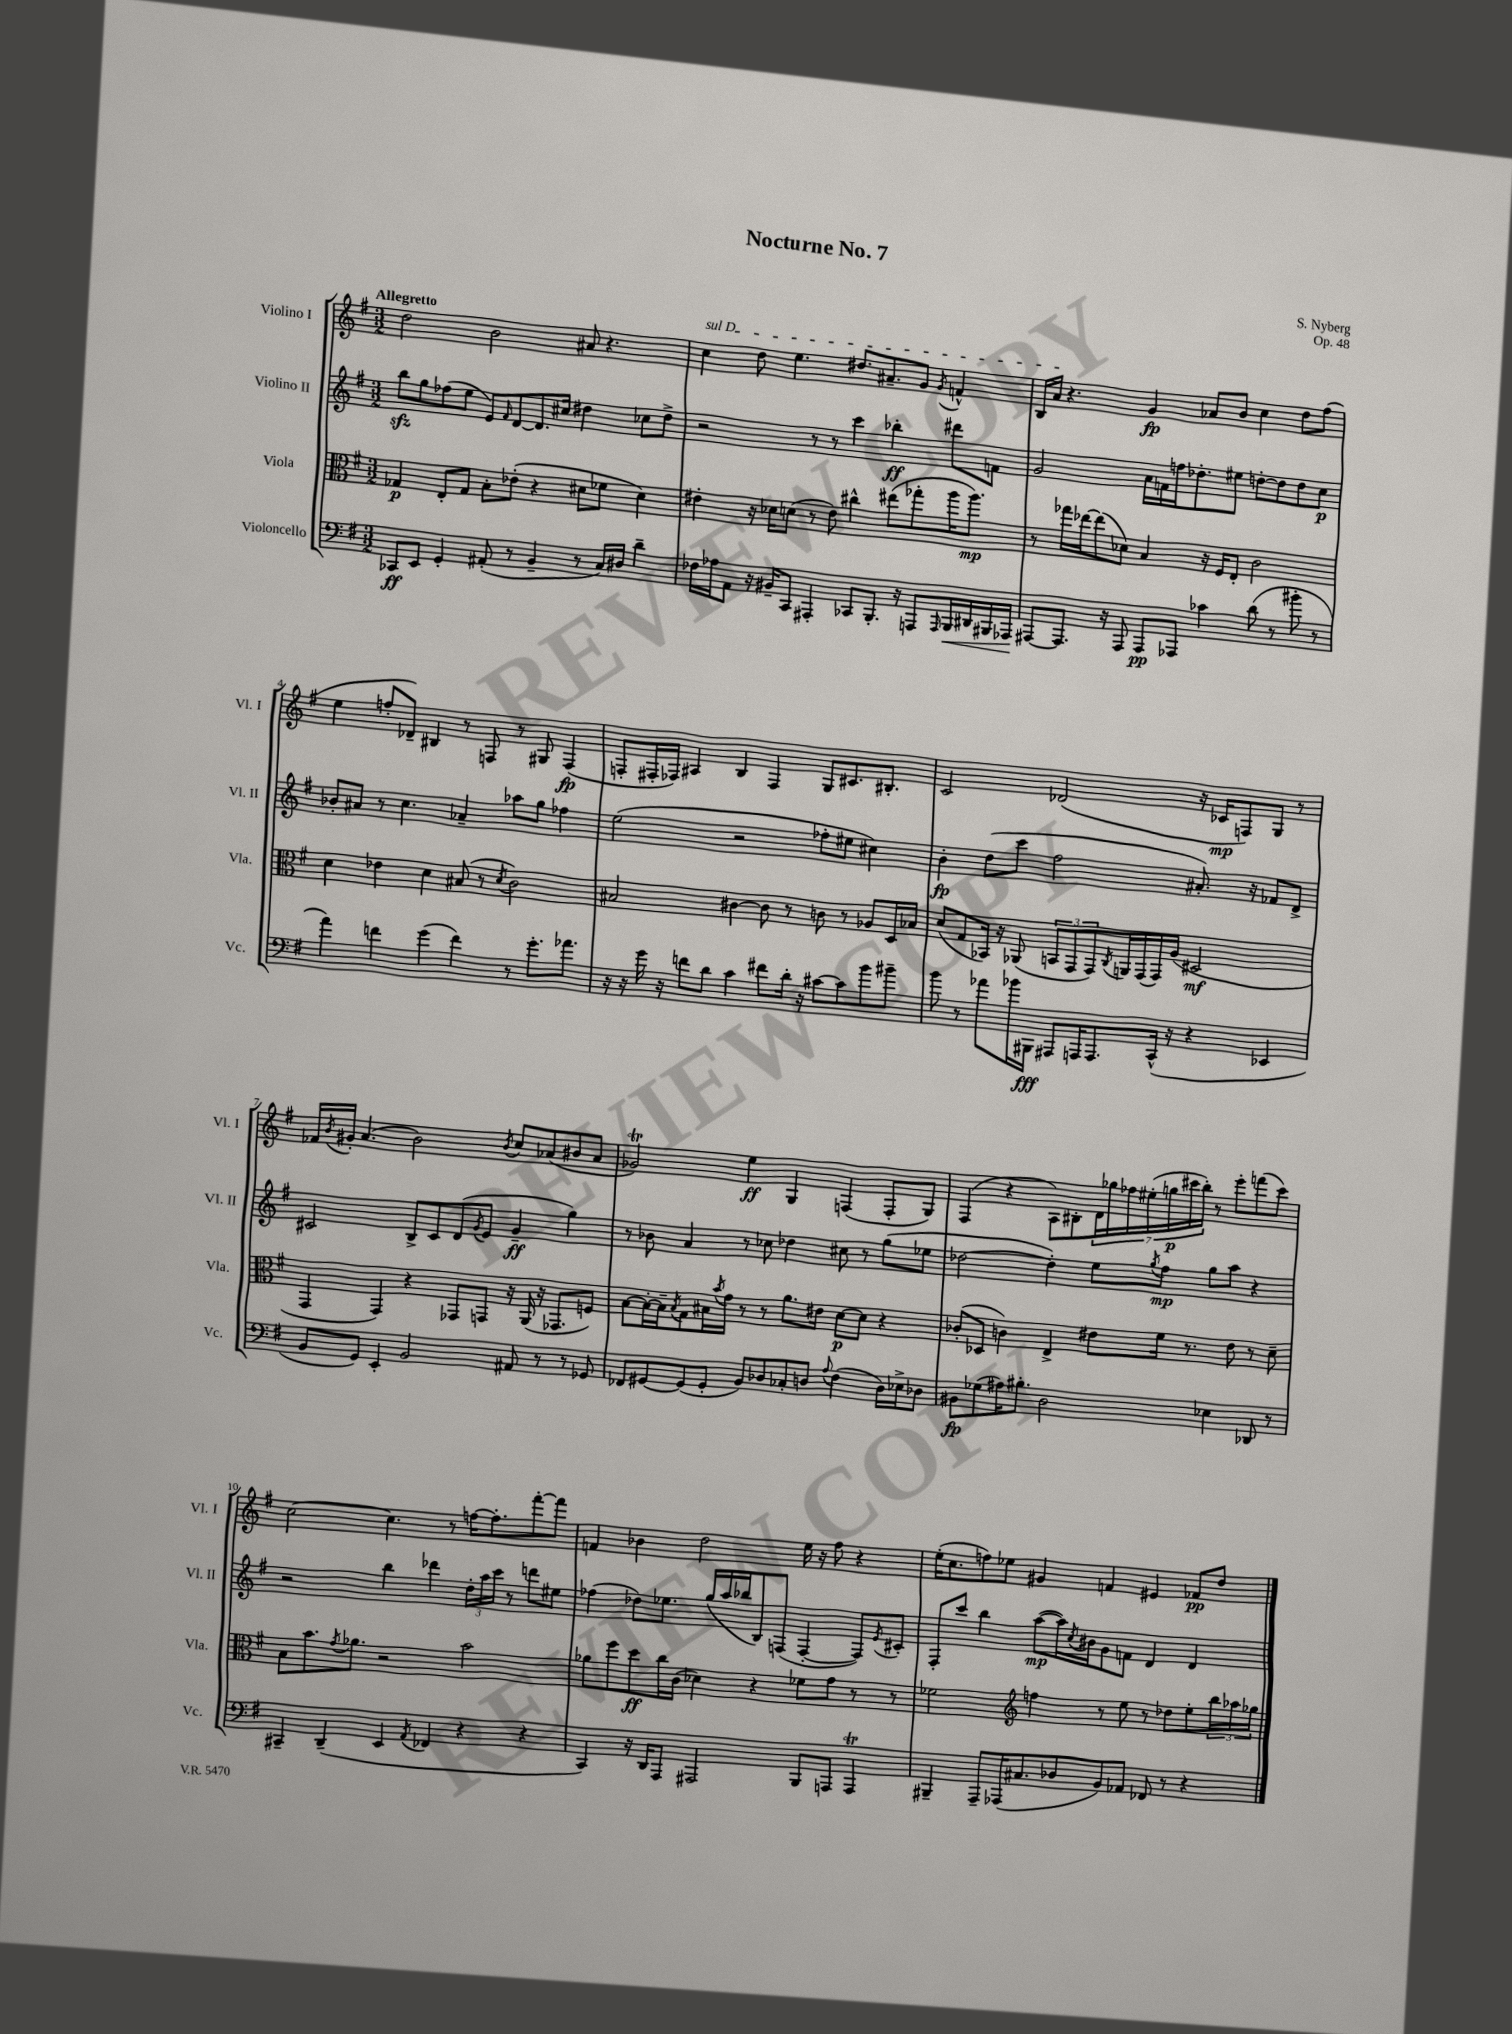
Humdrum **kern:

**kern	**kern	**kern	**kern
*staff4	*staff3	*staff2	*staff1
*clefF4	*clefC3	*clefG2	*clefG2
*k[f#]	*k[f#]	*k[f#]	*k[f#]
*M3/2	*M3/2	*M3/2	*M3/2
8CC-/L	4G-/	8bb\L	2dd\
8EE/J	.	8gg\	.
4GG'/	8E'/L	(8ff-\	.
.	8G-/J	8ee\J	.
(8AA#'/	8B'\L	8e/L)	2b\
.	.	16qqf#/	.
8r	(8e-'\J	[8d/	.
4BB~/	4r	8.d/]	.
.	.	16cc#/Jk	.
8r	8d#\L	4dd#\	8a#/
16C/LL)	8f-\J	.	4.r
16D#/JJ	.	.	.
4d~\	4d#\)	8cc-\L	.
.	.	8dd#^\J	.
=	=	=	=
16F-\LL	4e#'\	2r	4cc\
16A-\J	.	.	.
8AA\J	.	.	.
16r	16r	.	8dd\
16BB#~/LK	16d-\LK	.	.
8CC/J	(8d\J	.	4.ee\
4AAA#'/	8r	8r	.
.	8e#\)	8r	.
8CC-/L	4cc#^^\	4ccc\	8.dd#/L
8.BBB'/J	.	.	.
.	.	.	8.a#~/
.	(8ee#\L	4bb-'\	.
16r	.	.	.
8AAA/L	8gg-'\	.	8g/J
16qqAAA/	.	.	8qg/
16BBB/L	16aa\K	8ddd#\L	4f^^/
16DD#/	8.aa\J)	.	.
16BBB#/	.	8f\J	.
16AAA-/JJ	.	.	.
=	=	=	=
[8AAA#/L	8r	2g/	16B/LL
.	.	.	16a/JJ
8.AAA#/]J	16gg-\LL	.	4.r
.	[16ee-\J	.	.
.	(8ee-\]	.	.
16r	.	.	.
8AAA#/	8d-\J)	.	.
8AAA#/L	4B/	16a\LL	4g/
.	.	16f\	.
8AAA-/J	.	16ff\J	.
.	.	8.dd-'\	.
4c-\	16r	.	8a-/L
.	16F#/LK	.	.
.	8E'/J	8ee#\J	8b/J
(8d\	2c\	[8dd'\L	4cc\
8r	.	8dd\]	.
8b#'\	.	8dd\	8dd\L
8r	.	8cc\J	(8ff#\J
=	=	=	=
4a\)	4d\	8b-'/L	4ee\
.	.	8a#/J	.
4f\	4e-\	8r	8ff'/L
.	.	4.cc\	8d-~/J)
(4g\	4d\	.	4B#/
4f\)	(8B#/	4a-~/	8r
.	8r	.	8F/
.	8qd/	.	.
8r	2c\)	8aa-\L	8r
8.g'\L	.	8gg\J	8G#/
.	.	4ff-\	(4F/
8.a-\J	.	.	.
=	=	=	=
16r	2B#/	(2ee\	8F'/L
16r	.	.	.
16g\	.	.	16F#'/L
16r	.	.	16F-/JJ)
8f\L	.	.	4A#/
8d\J	.	.	.
4c\	[4c#\	2r	4B/
8f#\L	8c#\]	.	4F-/
16d'\Jk	8r	.	.
16r	.	.	.
[8c#\L	8c\	8ff-'\L	8G/L
8c#\]	8r	8ee#\J	8.c#/
8b\	8A-/L	4cc#\)	.
.	.	.	8.B#'/J
8b#~\J	16D/L	.	.
.	16B-/JJ	.	.
=	=	=	=
8b\	(8d/L	4b'\	2c/
8r	8G/	.	.
8a-\L	16BB-/Jk)	(8dd\L	.
.	16r	.	.
16b-\L	(8AA-/	8ccc\J	.
16BBB#\JJ	.	.	.
8AAA#/L	12BB/L	2ff#\	(2d-/
.	12GG/	.	.
16AAA/K	.	.	.
.	12GG/)	.	.
8.AAA/	.	.	.
.	8qC/	.	.
.	16AA/L	.	.
.	(16GG/	.	.
(16CC^^/Jk	16GG/)	.	.
16r	(16A/JJ	.	.
4r	2D#/	8.a#'/)	16r
.	.	.	16c-/LK
.	.	.	8F/)
.	.	16r	.
4EE-/	.	8f-/L	8G/J
.	.	8d^/J	8r
=	=	=	=
8BB/L	4GG/	2c#/	16f-/LL
.	.	.	8qb/
.	.	.	16g#'/JJ
8GG/J)	.	.	(4.a/
4EE'/	4GG/)	.	.
2BB/	4r	8B^/L	2b\)
.	.	8c#/	.
.	8GG-/L	(8d/	.
.	.	8qg/	.
.	8GG/J	8e/J	.
.	.	.	8qb/
8AA#/	16r	4g~/	8cc/L
.	(16AA/	.	.
8r	16r	.	(8a-/
.	8.GG-/L	.	.
8r	.	4gg\)	8b#/
8GG-/	8F/J)	.	8a-/J
=	=	=	=
8FF-/L	[8B\L	8r	2g-/)
[8GG#/	16B'\_L	8b-\	.
.	16B~\]J	.	.
.	8qB/	.	.
(8GG#/]	8G\	4a/	.
8GG#'/J	16B#\L	.	.
.	8qb/	.	.
.	16g\JJ	.	.
8BB/L)	8r	8r	4ee\
8D-/	8r	8cc-\	.
8C-'/	8.a\L	4dd-\	4G/
8D/J	.	.	.
.	16e#\Jk	.	.
8qqA/	.	.	.
(4F#\	[8d\L	8cc#\	(4F/
.	8d\]J	8r	.
16D\LL)	4r	(8gg\L	8F'/L
16E-^\J	.	.	.
8D-\J	.	8ee-\J	8G/J)
=	=	=	=
8BB#\L	(8c-'/L	[2dd-\	(4F#/
(8G-\	8D-/J	.	.
16A#\K)	4c\)	.	4r
8.B#'\J	.	.	.
2D\	4E^/	4dd-'\])	8A\L)
.	.	.	8B#'\
.	8e#\L	8ee\L	28d\L
.	.	.	28gg-\
.	.	.	28ff-\
.	.	.	(28ee#'\
.	.	8qgg/	.
.	16f#\Jk	8ff#\J	.
.	.	.	28gg\
.	.	.	28ccc#\
.	8.r	.	.
.	.	.	28bb'\JJ)
4E-\	.	8gg\L	8r
.	8e#\	8aa\J	8eee'\L
8DD-/	8r	4r	(8fff\
8r	8d~\	.	8ccc#\J)
=	=	=	=
4CC#~/	8B\L	2r	[2cc\
.	8.b\	.	.
(4DD~/	.	.	.
.	8qg/	.	.
.	8.a-\J	.	.
4EE/	2r	4bb\	4.cc\]
8qAA/	.	.	.
4FF-/	.	4ddd-\	.
.	.	.	8r
4r	2b\	24dd'\LL	[16ff\LK
.	.	24aa\	.
.	.	.	8.ff'\]
.	.	24ccc\JJ	.
.	.	8r	.
4r	.	8ddd\L	[8fff#'\
.	.	8ee#\J	8fff#\]J
=	=	=	=
4CC/)	8a-\L	(4ff-\	4f/
.	8ff#\	.	.
16r	8dd\	8dd-\L)	4b-\
16DD/LK	.	.	.
8AAA/J	16cc\L	8.ee-\J	.
.	(16c\JJ	.	.
2AAA#/	4d-\)	.	2dd\
.	.	(16gg/LL	.
.	.	16aa/	.
.	.	16bb-/J	.
.	4r	8B/)	.
.	.	(8F/J	.
8BBB/L	8f-\L	[4F'/	16ee\
.	.	.	16r
8AAA/J	8g\J	.	8ff#\
4AAA/	8r	8F/]L)	4r
.	.	8qe/	.
.	8r	8c#'/J	.
=	=	=	=
4BBB#~/	2f-\	8F#'/L	(16ee'\LK
.	.	.	8.cc\
.	.	8ccc/J	.
8AAA~/L	.	4bb\	8ff\)
(16AAA-/K	.	.	8ee-\J
8.C#/	.	.	.
*	*clefG2	*	*
.	4ff\	([8aa\L	4g#/
8D-/	.	16aa\]L)	.
.	.	8qcc/	.
.	.	16b#\J	.
8BB/)	8r	8g\	4f/
8AA-/J	8ee\	8f\J	.
8FF-/	8r	4d/	4e#/
8r	8dd-\L	.	.
4r	8ee'\	4d/	8f-/L
.	24bb\L	.	8dd/J
.	24aa-\	.	.
.	24gg-\JJ	.	.
==	==	==	==
*-	*-	*-	*-
